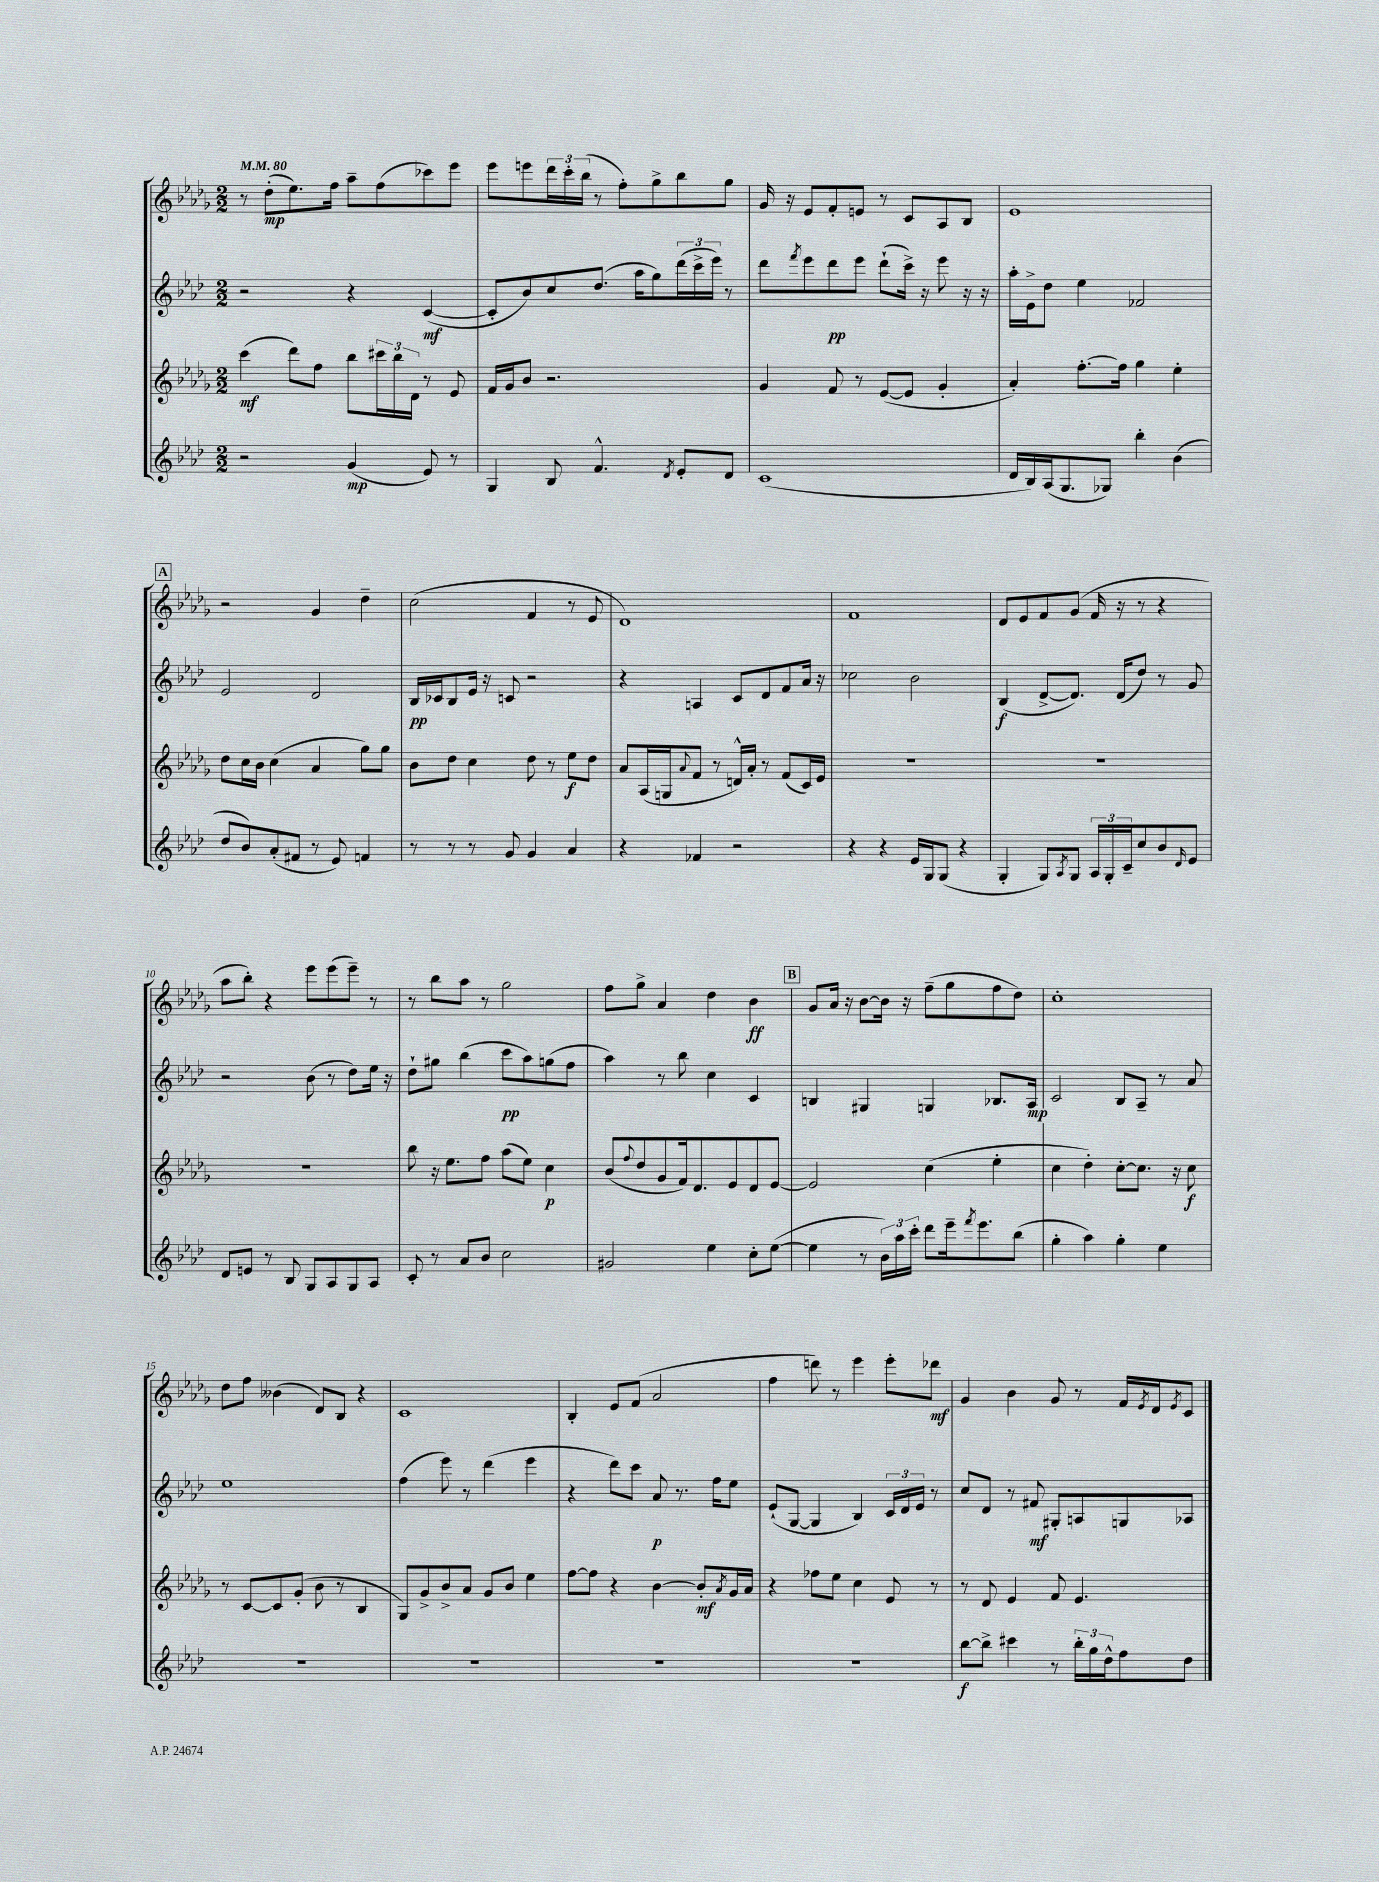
<<
\new StaffGroup <<
\new Staff = "s0" {
    \clef treble \key des \major \numericTimeSignature \time 2/2 \tempo 4 = 80
    r8 des''8-.\mp( ees''8.) f''16 aes''8-- f''8( ces'''8) ees'''8 |
    ees'''8 e'''8 \tuplet 3/2 { des'''16 c'''16-. bes''16( } r8 f''8-.) ges''8-> bes''8 ges''8 |
    ges'16 r16 ees'8 f'8-. e'8 r8 c'8 aes8 bes8 |
    ees'1 |
    \mark \markup { \box "A" } r2 ges'4 des''4-- |
    c''2( f'4 r8 ees'8 |
    des'1) |
    f'1 |
    des'8 ees'8 f'8 ges'8( f'16 r16 r8 r4 |
    aes''8 bes''8-.) r4 ees'''8 ees'''8( ees'''8--) r8 |
    r8 bes''8 aes''8 r8 ges''2 |
    f''8 ges''8-> aes'4 des''4 bes'4\ff |
    \mark \markup { \box "B" } ges'8 aes'16 r16 bes'8~ bes'16 r16 f''8--( ges''8 f''8 des''8) |
    c''1-. |
    des''8 f''8 beses'4( des'8) bes8 r4 |
    c'1 |
    bes4-. ees'8 f'8( aes'2 |
    f''4 d'''8) r8 ees'''4 ees'''8-. des'''8\mf |
    ges'4 bes'4 ges'8 r8 f'16 \acciaccatura { ees'8 } des'16 \acciaccatura { ees'8 } c'8 \bar "|." |
}
\new Staff = "s1" {
    \clef treble \key aes \major \numericTimeSignature \time 2/2
    r2 r4 c'4~\mf( |
    c'8-. bes'8) c''8 des''8.( aes''16 g''8) \tuplet 3/2 { des'''16( c'''16-> ees'''16) } r8 |
    des'''8 \acciaccatura { f'''8 } ees'''8 des'''8\pp ees'''8 des'''8-!( c'''16->) r16 ees'''8 r16 r16 |
    aes''16-. ees'16-> des''8 ees''4 fes'2 |
    \mark \markup { \box "A" } ees'2 des'2 |
    bes16\pp ces'16 bes8 ees'16 r16 c'8 r2 |
    r4 a4 c'8 des'8 f'8 aes'16 r16 |
    ces''2 bes'2 |
    bes4\f( des'8~-> des'8.) des'16( des''8) r8 g'8 |
    r2 bes'8( r8 des''8) ees''16 r16 |
    des''8-! gis''8 bes''4( c'''8\pp aes''8) g''8( f''8 |
    aes''4) r8 bes''8 c''4 c'4 |
    \mark \markup { \box "B" } b4 gis4 g4 bes8. aes16\mp |
    c'2 bes8 aes8-- r8 aes'8 |
    ees''1 |
    f''4( ees'''8) r8 des'''4( ees'''4 |
    r4 des'''8) c'''8 aes'8\p r8. f''16 ees''8 |
    ees'8-!( g8~ g4 bes4) \tuplet 3/2 { c'16 des'16 ees'16 } r8 |
    c''8 des'8 r8 fis'8\mf gis8-. a8 g8 aes8 \bar "|." |
}
\new Staff = "s2" {
    \clef treble \key des \major \numericTimeSignature \time 2/2
    c'''4\mf( des'''8) f''8 bes''8 \tuplet 3/2 { cis'''16 bes''16 des'16 } r8 ees'8 |
    f'16 ges'16 bes'8 r2. |
    ges'4 f'8 r8 ees'8~( ees'8 ges'4-. |
    aes'4-.) f''8.~-. f''16 ges''4 ees''4-. |
    \mark \markup { \box "A" } des''8 c''16 bes'16 c''4( aes'4 ges''8) ges''8 |
    bes'8 des''8 c''4 des''8 r8 ees''8\f des''8 |
    aes'8 aes16( g16 \appoggiatura { aes'8 } f'8 r8 d'16-^) aes'16-. r8 f'8( c'16) ees'16 |
    R1 |
    R1 |
    R1 |
    bes''8 r16 ees''8. f''8 aes''8( ees''8) c''4\p |
    bes'8( \appoggiatura { f''8 } des''8 ges'8 f'16) des'8. ees'8 des'8 ees'8~ |
    \mark \markup { \box "B" } ees'2 c''4( ees''4-. |
    c''4 des''4-.) c''8~-. c''8. r16 c''8\f |
    r8 c'8~ c'8 ges'8-.( bes'8 r8 bes4 |
    ges8) ges'8-> bes'8-> aes'8 ges'8 bes'8 ees''4 |
    f''8~ f''8 r4 bes'4~ bes'8-.\mf \acciaccatura { aes'8 } ges'16 aes'16 |
    r4 fes''8 ees''8 c''4 ees'8 r8 |
    r8 des'8 ees'4 f'8 ees'4. \bar "|." |
}
\new Staff = "s3" {
    \clef treble \key aes \major \numericTimeSignature \time 2/2
    r2 g'4\mp( ees'8) r8 |
    g4 bes8 f'4.-^ \acciaccatura { des'8 } ees'8-. des'8 |
    c'1( |
    des'16 bes16) aes16( g8. ges8) bes''4-. bes'4( |
    \mark \markup { \box "A" } des''8 bes'8) aes'8-.( fis'8 r8 ees'8) f'4 |
    r8 r8 r8 g'8 g'4 aes'4 |
    r4 fes'4 r2 |
    r4 r4 ees'16 g16 g8( r4 |
    g4-. g8) \acciaccatura { aes8 } g8 \tuplet 3/2 { aes16 g16-. c'16-- } c''8 bes'8 \grace { des'16 } ees'8 |
    des'8 e'8 r8 bes8 g8 aes8 g8 aes8 |
    c'8-. r8 aes'8 bes'8 c''2 |
    gis'2 ees''4 c''8-. ees''8~( |
    \mark \markup { \box "B" } ees''4 r8 \tuplet 3/2 { bes'16) aes''16 c'''16-. } des'''8 ees'''16-- \acciaccatura { f'''8 } ees'''8. bes''8( |
    g''4-. aes''4) g''4-. ees''4 |
    R1 |
    R1 |
    R1 |
    R1 |
    bes''8~\f bes''8-> cis'''4 r8 \tuplet 3/2 { bes''16-. g''16 des''16-^ } f''8 des''8 \bar "|." |
}
>>
>>
